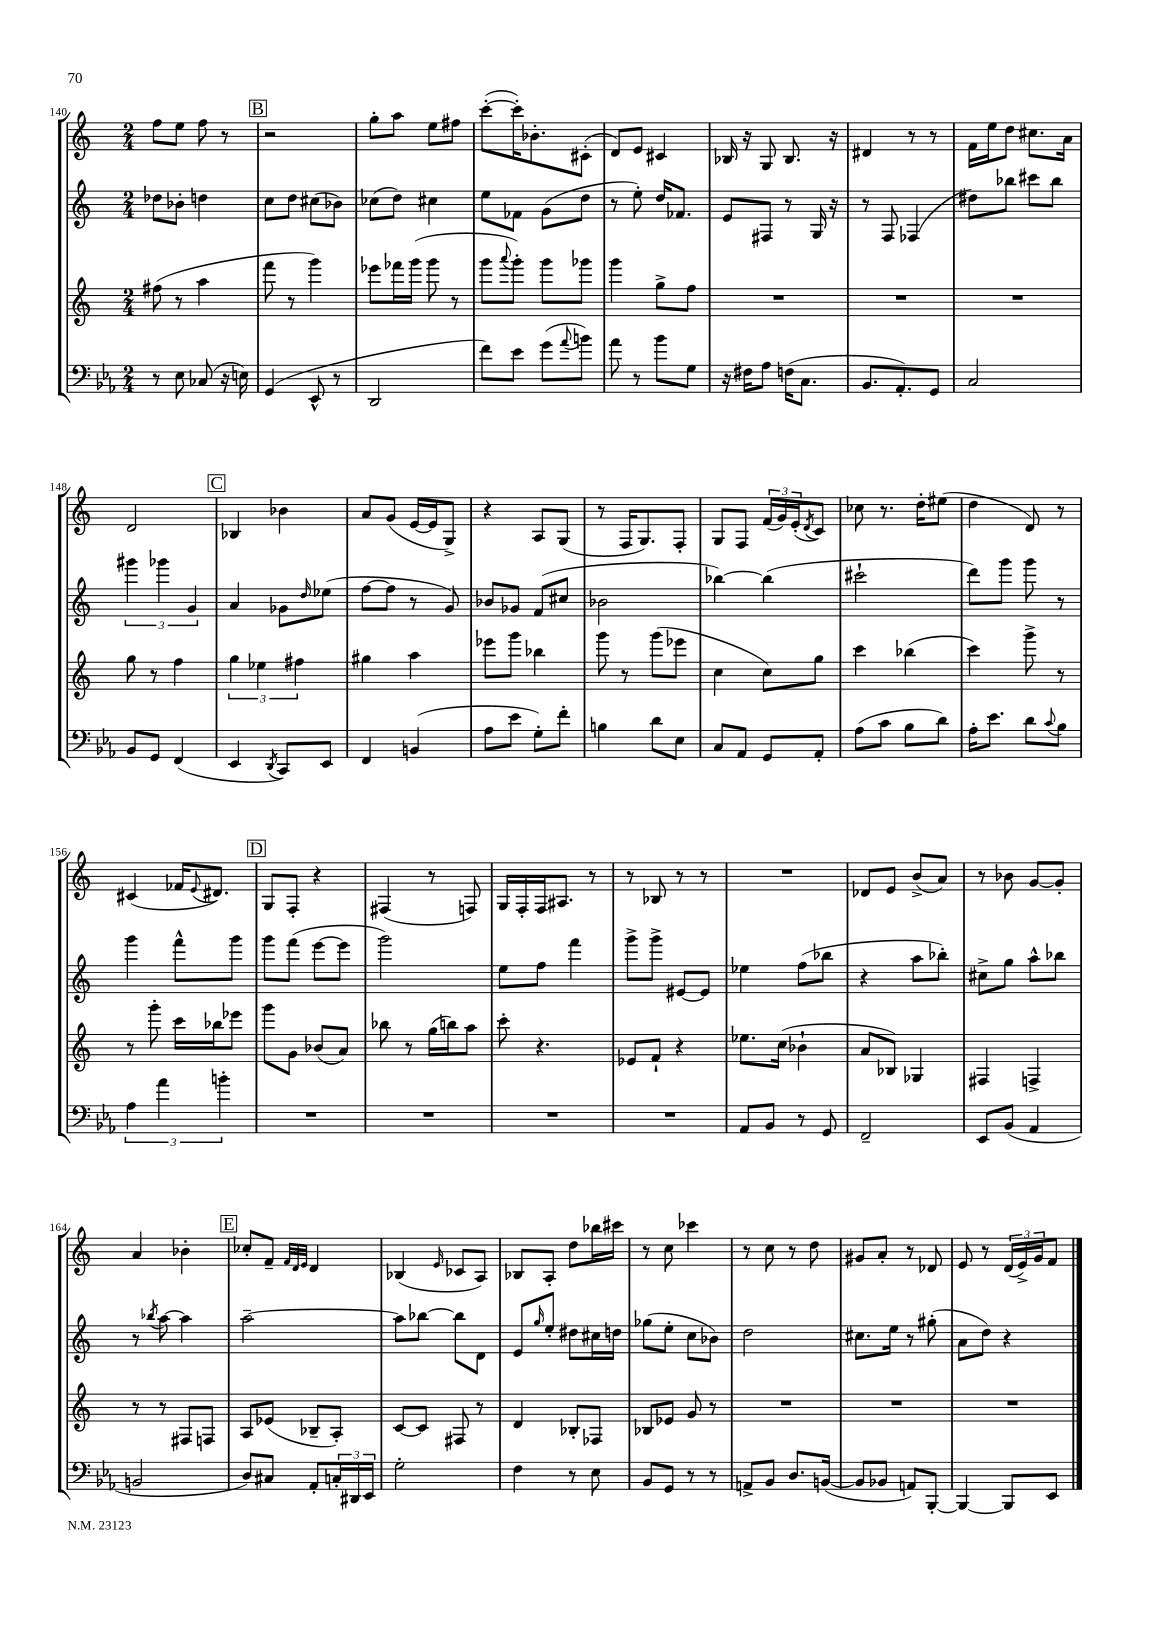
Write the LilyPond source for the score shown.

<<
\new StaffGroup <<
\new Staff = "s0" {
    \clef treble \key c \major \numericTimeSignature \time 2/4
    f''8 e''8 f''8 r8 |
    \mark \markup { \box "B" } r2 |
    g''8-. a''8 e''8 fis''8 |
    c'''8~-.( c'''16-.) bes'8.-. cis'8-.( |
    d'8) e'8 cis'4 |
    bes16 r16 g8 bes8. r16 |
    dis'4 r8 r8 |
    f'16 e''16 d''8 cis''8. a'16 |
    d'2 |
    \mark \markup { \box "C" } bes4 bes'4 |
    a'8 g'8( e'16~ e'16 g8->) |
    r4 a8 g8( |
    r8 f16 g8.) f8-. |
    g8 f8 \tuplet 3/2 { f'16( g'16) e'16-.( } \acciaccatura { d'8 } c'8) |
    ces''8 r8. d''16-. eis''8( |
    d''4 d'8) r8 |
    cis'4( fes'16 \appoggiatura { e'8 } dis'8.) |
    \mark \markup { \box "D" } g8 f8-. r4 |
    fis4( r8 f8) |
    g16 f16-. f16 ais8. r8 |
    r8 bes8 r8 r8 |
    R2 |
    des'8 e'8 b'8->( a'8) |
    r8 bes'8 g'8~ g'8-. |
    a'4 bes'4-. |
    \mark \markup { \box "E" } ces''8-. f'8-- \grace { f'32 d'32 e'32 } d'4 |
    bes4( \grace { e'16 } ces'8 a8) |
    bes8 a8-. d''8 bes''16 cis'''16 |
    r8 c''8 ces'''4 |
    r8 c''8 r8 d''8 |
    gis'8 a'8-. r8 des'8 |
    e'8 r8 \tuplet 3/2 { d'16( e'16->) g'16 } f'8 \bar "|." |
}
\new Staff = "s1" {
    \clef treble \key c \major \numericTimeSignature \time 2/4
    des''8 bes'8-. d''4 |
    \mark \markup { \box "B" } c''8 d''8 cis''8( bes'8) |
    ces''8( d''8) cis''4 |
    e''8 fes'8 g'8( d''8 |
    r8 e''8-.) d''16 fes'8. |
    e'8 fis8 r8 g16 r16 |
    r8 f8 fes4( |
    dis''8) bes''8 cis'''8 bes''8 |
    \tuplet 3/2 { gis'''4 ges'''4 g'4 } |
    \mark \markup { \box "C" } a'4 ges'8 \grace { d''16 } ees''8( |
    f''8~ f''8 r8 g'8) |
    bes'8 ges'8 f'8( cis''8 |
    bes'2 |
    bes''4~) bes''4( |
    cis'''2-! |
    d'''8) g'''8 g'''8 r8 |
    g'''4 f'''8-^ g'''8 |
    \mark \markup { \box "D" } g'''8 f'''8( e'''8~ e'''8 |
    g'''2) |
    e''8 f''8 f'''4 |
    g'''8-> g'''8-> eis'8~ eis'8 |
    ees''4 f''8( bes''8 |
    r4 a''8 bes''8-.) |
    cis''8-> g''8 a''8-^ bes''8 |
    r8 \acciaccatura { bes''8 } a''8~ a''4 |
    \mark \markup { \box "E" } a''2~-- |
    a''8 bes''8~ bes''8 d'8 |
    e'8 \grace { g''16 } e''8-. dis''8 cis''16 d''16 |
    ges''8( e''8-. c''8 bes'8) |
    d''2 |
    cis''8. e''16 r8 gis''8-.( |
    a'8 d''8) r4 \bar "|." |
}
\new Staff = "s2" {
    \clef treble \key c \major \numericTimeSignature \time 2/4
    fis''8( r8 a''4 |
    \mark \markup { \box "B" } f'''8 r8 g'''4) |
    ees'''8 fes'''16 g'''16( g'''8 r8 |
    g'''8 \appoggiatura { a'''8 } g'''8-.) g'''8 ges'''8 |
    g'''4 g''8-> f''8 |
    R2 |
    R2 |
    R2 |
    g''8 r8 f''4 |
    \mark \markup { \box "C" } \tuplet 3/2 { g''4 ees''4 fis''4 } |
    gis''4 a''4 |
    ees'''8 g'''8 bes''4 |
    g'''8 r8 g'''8( ees'''8 |
    c''4 c''8) g''8 |
    c'''4 bes''4( |
    c'''4) g'''8-> r8 |
    r8 g'''8-. c'''16 bes''16 ees'''8 |
    \mark \markup { \box "D" } g'''8 g'8 bes'8( a'8) |
    bes''8 r8 g''16( b''16) a''8 |
    c'''8-. r4. |
    ees'8 f'8-! r4 |
    ees''8. c''16( bes'4-! |
    a'8 bes8) ges4 |
    fis4 f4-> |
    r8 r8 fis8 f8 |
    \mark \markup { \box "E" } a8 ees'8( bes8-- a8-.) |
    c'8~ c'8 fis8 r8 |
    d'4 bes8-. fes8 |
    bes8 ees'8 g'8 r8 |
    R2 |
    R2 |
    R2 \bar "|." |
}
\new Staff = "s3" {
    \clef bass \key ees \major \numericTimeSignature \time 2/4
    r8 ees8 ces8( r16 e16) |
    \mark \markup { \box "B" } g,4( ees,8-^ r8 |
    d,2 |
    f'8) ees'8 g'8( \appoggiatura { aes'8 } b'8) |
    aes'8 r8 bes'8 g8 |
    r16 fis16 aes8 f16( c8. |
    bes,8. aes,8.-.) g,8 |
    c2 |
    bes,8 g,8 f,4( |
    \mark \markup { \box "C" } ees,4 \acciaccatura { d,8 } c,8) ees,8 |
    f,4 b,4( |
    aes8 ees'8 g8-.) f'8-. |
    b4 d'8 ees8 |
    c8 aes,8 g,8 aes,8-. |
    aes8( c'8 bes8 d'8) |
    aes16-. ees'8. d'8 \appoggiatura { c'8 } bes8 |
    \tuplet 3/2 { aes4 aes'4 b'4-. } |
    \mark \markup { \box "D" } R2 |
    R2 |
    R2 |
    R2 |
    aes,8 bes,8 r8 g,8 |
    f,2-- |
    ees,8 bes,8( aes,4 |
    b,2 |
    \mark \markup { \box "E" } d8) cis8 aes,8-. \tuplet 3/2 { c16-. dis,16 ees,16 } |
    g2-. |
    f4 r8 ees8 |
    bes,8 g,8 r8 r8 |
    a,8-> bes,8 d8. b,16~( |
    b,8 bes,8 a,8) bes,,8~-. |
    bes,,4~ bes,,8 ees,8 \bar "|." |
}
>>
>>
\layout { \context { \Score currentBarNumber = #140 } }
